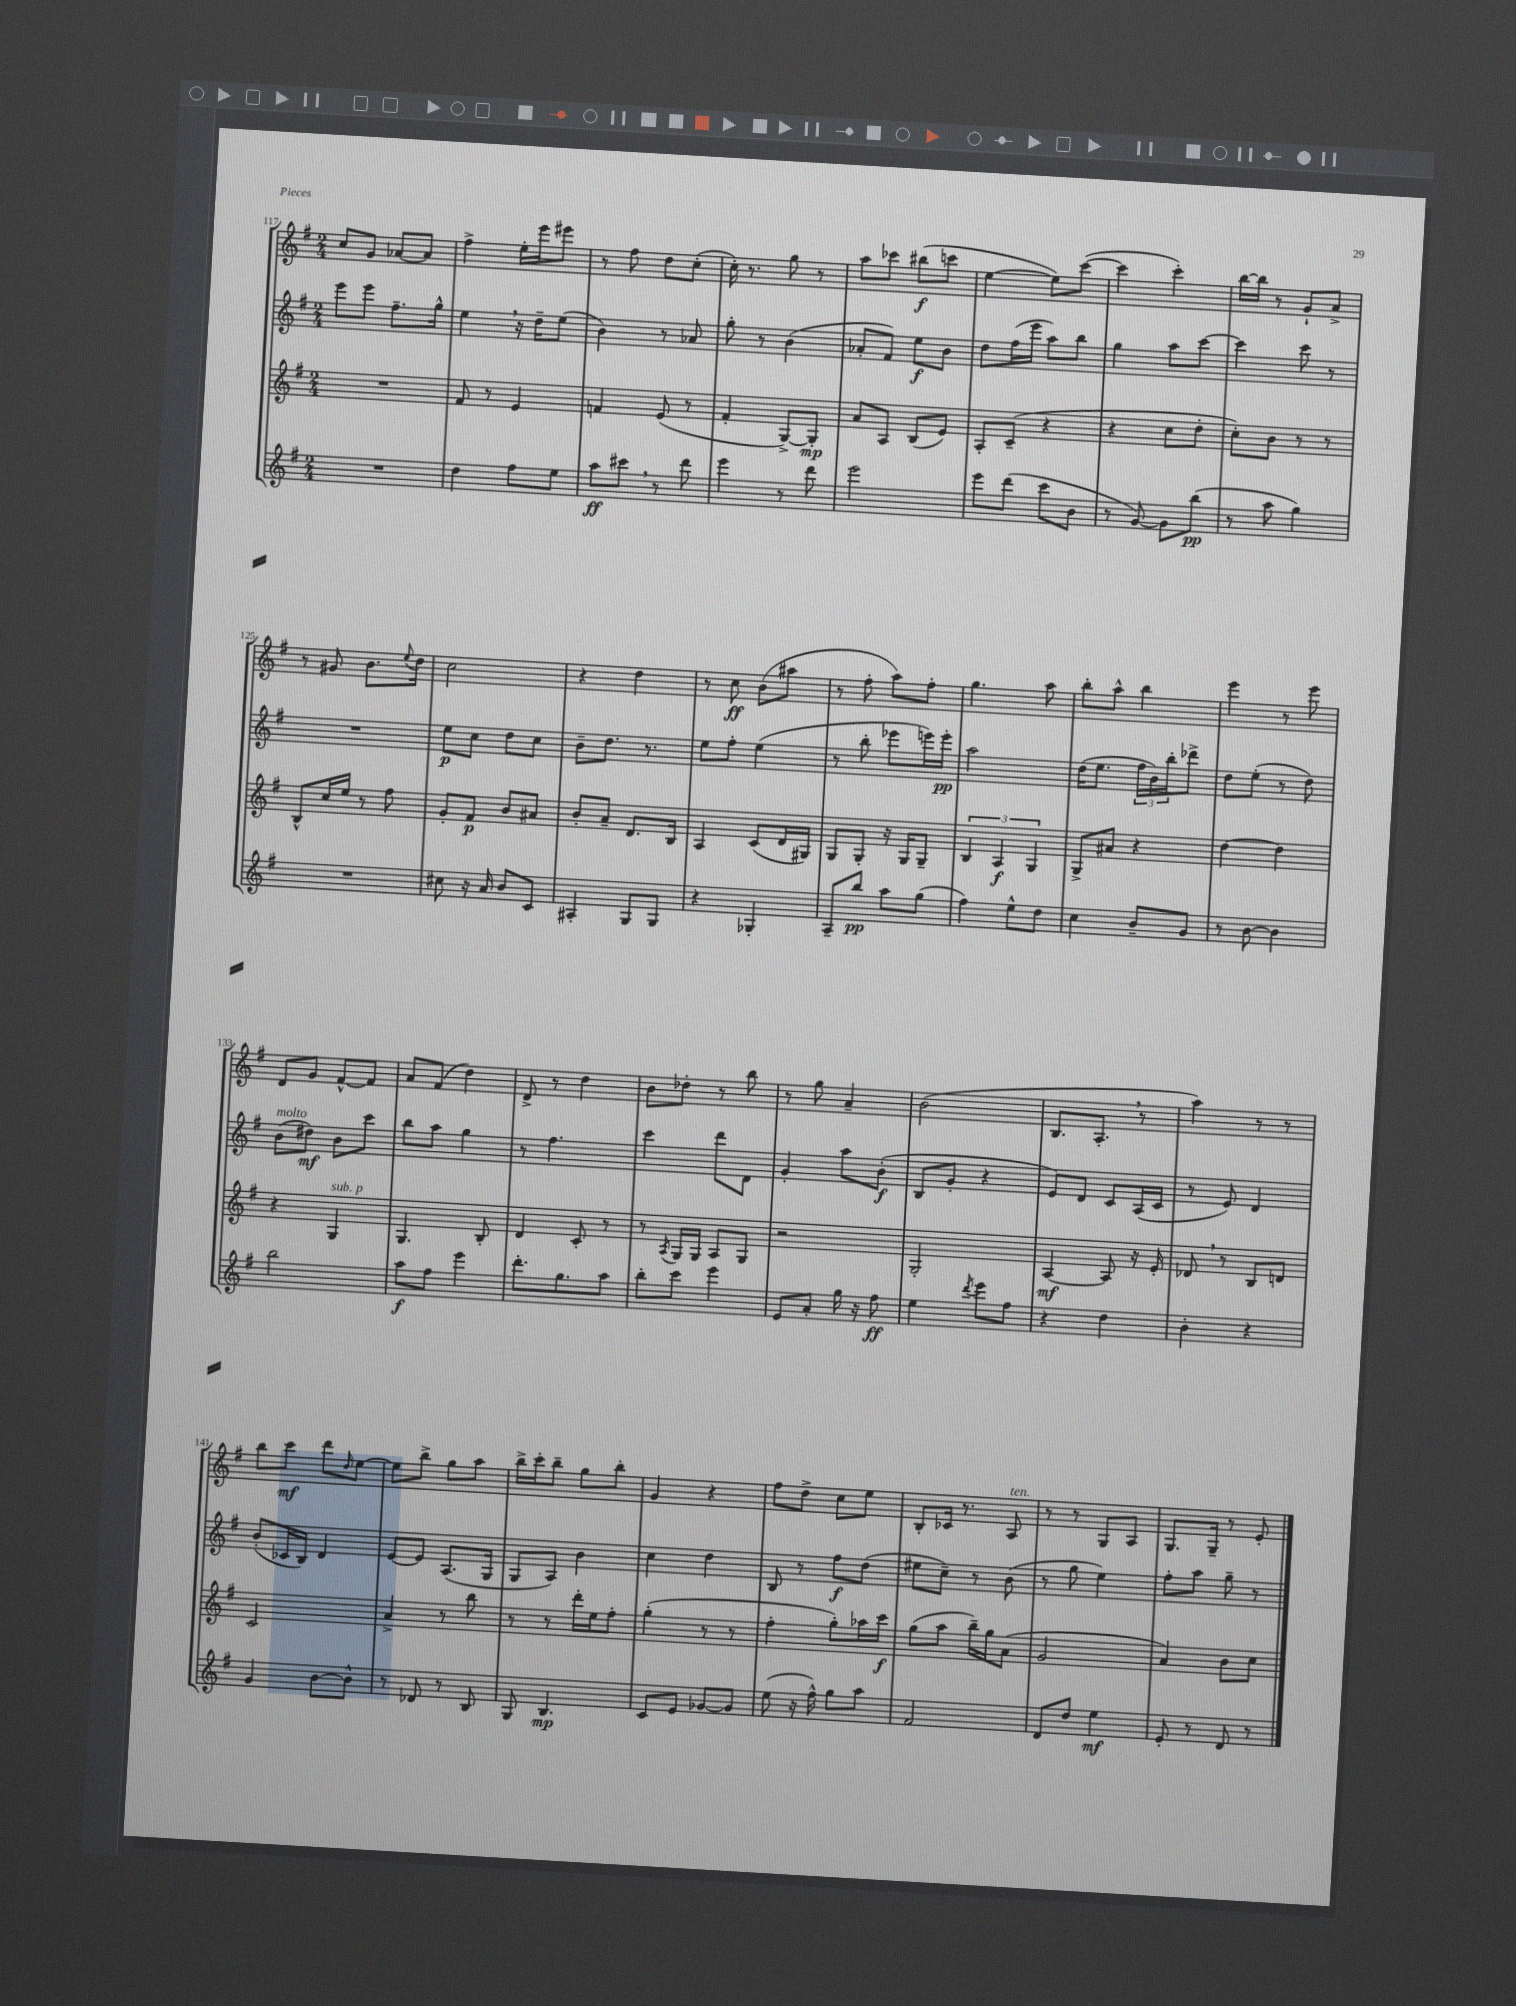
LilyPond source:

<<
\new StaffGroup <<
\new Staff = "s0" {
    \clef treble \key g \major \numericTimeSignature \time 2/4
    c''8 g'8 aes'8~ aes'8 |
    fis''4-> e''16-. e'''16 eis'''8 |
    r8 fis''8 d''8 c''8-.( |
    c''16-.) r8. g''8 r8 |
    a''8 ces'''8 bis''8\f( c'''8 |
    e''4~ e''8) c'''8~( |
    c'''4 c'''4-.) |
    b''16~ b''16 r8 g'8-! a'8-> |
    r8 gis'8 b'8. \appoggiatura { e''8 } d''16 |
    c''2 |
    r4 d''4 |
    r8 c''8\ff b'8( ais''8 |
    r8 fis''8-. a''8) fis''8-. |
    g''4. a''8 |
    b''8-. a''8-^ b''4 |
    e'''4 r8 e'''8 |
    d'8 g'8 fis'8~-^ fis'8 |
    a'8 fis'8( d''4) |
    d'8-> r8 d''4 |
    b'8 des''8-. r8 b''8 |
    r8 g''8 a'4-- |
    b'2( |
    b8. a8.-. \breathe r8 |
    a''4) r8 r8 |
    b''8 c'''8\mf d'''8 \grace { d''16 } e''8~ |
    e''8 b''8-> g''8 a''8 |
    b''16-> c'''16-. b''8-- g''8 b''8-. |
    g'4 r4 |
    fis''8 d''8-> c''8 e''8 |
    b8-. ces'16 r8. a8^\markup { \italic "ten." } |
    r8 r8 g8 a8 |
    g8. g16-- r8 e'8-. \bar "|." |
}
\new Staff = "s1" {
    \clef treble \key g \major \numericTimeSignature \time 2/4
    e'''8 e'''8 fis''8.-- g''16-^ |
    e''4 \breathe r16 d''16-- e''8( |
    b'4) r8 aes'8 |
    g''8-. r8 b'4( |
    aes'8-. fis'8) e''8\f b'8 |
    d''8 fis''16( e'''16 a''8) b''8 |
    g''4 a''8 c'''8~ |
    c'''4 c'''8 r8 |
    R2 |
    e''8\p c''8 d''8 c''8 |
    b'8-- d''8. r8. |
    e''8 fis''8-. e''4( |
    r8 b''8-. ees'''8 e'''16) e'''16-.\pp |
    a''2 |
    d''16( e''8. \tuplet 3/2 { fis''16 b'16) b''16-. } des'''8-> |
    d''8 e''8-.( r8 d''8) |
    b'8^\markup { \italic "molto" }( dis''8\mf) b'8 c'''8 |
    b''8 a''8 g''4 |
    r8 fis''4. |
    c'''4 d'''8 d'8 |
    g'4-. a''8 b'8-.\f( |
    b8 g'8-. r4 |
    e'8) d'8 c'8 a16( c'16 |
    r8 e'8) d'4 |
    b'8-.( ces'16 b16) d'4 |
    e'8~ e'8 a8.( g16 |
    g8 a8) b'4 |
    c''4 d''4 |
    b8 r8 fis''8\f d''8( |
    eis''8 c''8--) r8 b'8( |
    r8 g''8 e''4) |
    fis''8-. a''8 g''8-- r8 \bar "|." |
}
\new Staff = "s2" {
    \clef treble \key g \major \numericTimeSignature \time 2/4
    R2 |
    fis'8 r8 e'4 |
    f'4 e'8( r8 |
    fis'4-. g8~->) g8-.\mp |
    a'8 a8 b8( e'8) |
    a8-. c'8--( r4 |
    r4 c''8 d''8-. |
    c''8-.) b'8 r8 r8 |
    b8-^ c''16 e''16 r8 fis''8 |
    g'8-. fis'8\p b'8 ais'8 |
    b'8-. a'8-- d'8. b16 |
    a4 c'8( d'16 gis16) |
    g8 g8-. r16 g16 g8-- |
    \tuplet 3/2 { b4 a4\f g4 } |
    g8-> ais'8 r4 |
    d''4~ d''4 |
    r4 g4^\markup { \italic "sub. p" } |
    g4. b8-. |
    d'4 c'8-. r8 |
    r8 \acciaccatura { a8 } g16 g16 a8 g8 |
    r2 |
    g2-. |
    a4~\mf a8 r16 e'16-. |
    des'8 \breathe r8 b8 d'8 |
    c'2 |
    a'4-> r8 b''8 |
    r8 r8 d'''16-. e''16 fis''8-. |
    g''4-.( r8 r8 |
    fis''4-. g''8-.) aes''16 c'''16\f |
    g''8( a''8 b''16--) g''16 a'8( |
    g'2 |
    a'4) b'8 c''8 \bar "|." |
}
\new Staff = "s3" {
    \clef treble \key g \major \numericTimeSignature \time 2/4
    R2 |
    d''4 fis''8 e''8 |
    a''8\ff cis'''8 \breathe r8 d'''8 |
    e'''4 r8 d'''8 |
    e'''2 |
    e'''8 d'''8( c'''8 b'8 |
    r8 g'8~) g'8 b''8\pp( |
    r8 a''8 g''4) |
    R2 |
    cis''8 r16 a'16 b'8 c'8 |
    ais4-. g8 g8 |
    r4 ges4-. |
    a8-- b''8\pp a''8 g''8( |
    fis''4) e''8-^ d''8 |
    c''4 b'8-- g'8 |
    r8 b'8~ b'4 |
    b''2 |
    a''8\f fis''8 e'''4 |
    d'''8.-. g''8. a''8 |
    b''8-. c'''8 e'''4 |
    e'8 a'8-. g''16 r16 fis''8\ff |
    e''4 \acciaccatura { d'''8 } e'''8 fis''8 |
    r4 d''4 |
    b'4-. r4 |
    g'4 b'8~ b'8-^ |
    r8 des'8 r8 b8 |
    g8 b4.\mp |
    c'8 e'8 ges'8~ ges'8 |
    e''8( r16 fis''16-^) g''8 a''8 |
    fis'2 |
    d'8 d''8 e''4\mf |
    e'8-. r8 d'8 r8 \bar "|." |
}
>>
>>
\layout { \context { \Score currentBarNumber = #117 } }
